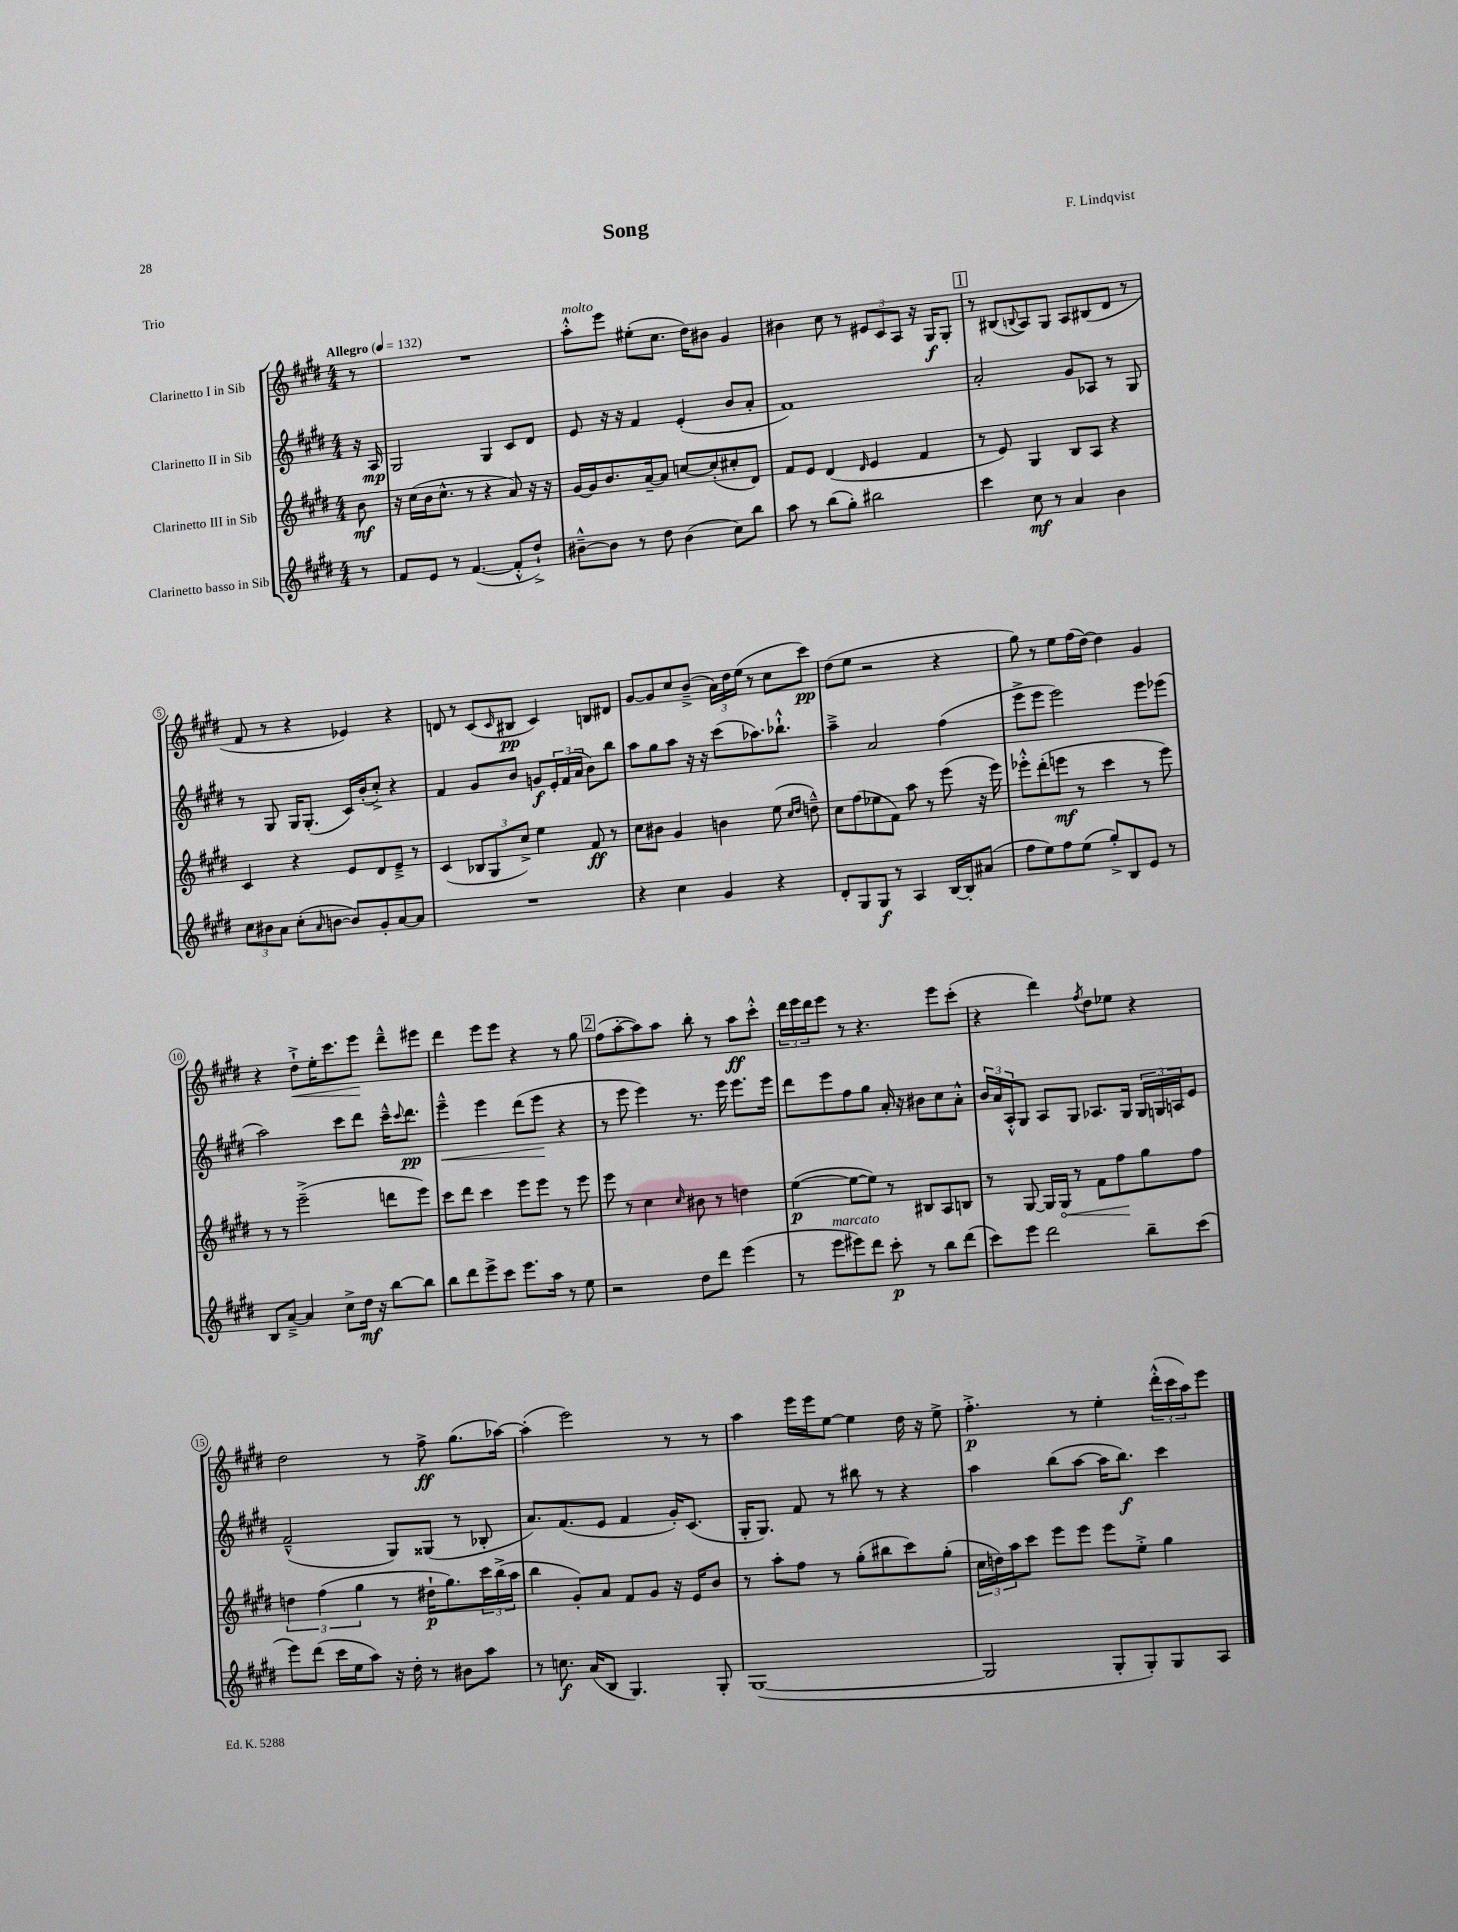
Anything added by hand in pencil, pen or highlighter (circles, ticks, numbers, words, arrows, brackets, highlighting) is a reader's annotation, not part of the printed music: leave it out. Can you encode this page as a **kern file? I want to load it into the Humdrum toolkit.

**kern	**dynam	**kern	**dynam	**kern	**dynam	**kern	**dynam
*part4	*part4	*part3	*part3	*part2	*part2	*part1	*part1
*staff4	*staff4	*staff3	*staff3	*staff2	*staff2	*staff1	*staff1
*I"Clarinetto basso in Sib	*	*I"Clarinetto III in Sib	*	*I"Clarinetto II in Sib	*	*I"Clarinetto I in Sib	*
*clefG2	*	*clefG2	*	*clefG2	*	*clefG2	*
*k[f#c#g#d#]	*	*k[f#c#g#d#]	*	*k[f#c#g#d#]	*	*k[f#c#g#d#]	*
*M4/4	*	*M4/4	*	*M4/4	*	*M4/4	*
*MM132	*	*MM132	*	*MM132	*	*MM132	*
=	=	=	=	=	=	=	=
!	!	!	!	!	!	!LO:TX:a:B:t=Allegro	!
8r	.	8b\	mf	16r	.	8r	.
.	.	.	.	16A/	mp	.	.
=1	=1	=1	=1	=1	=1	=1	=1
8f#/L	.	16r	.	2G#/	.	1r	.
.	.	(16cc#\LL	.	.	.	.	.
8e/J	.	16b\J	.	.	.	.	.
.	.	8.cc#^^\J	.	.	.	.	.
8r	.	.	.	.	.	.	.
([4.f#/	.	8r	.	.	.	.	.
.	.	4r	.	4G#/	.	.	.
8f#'^^/L]	.	8a/)	.	8c#/L	.	.	.
8dd#`^/J)	.	16r	.	8d#/J	.	.	.
.	.	16r	.	.	.	.	.
=2	=2	=2	=2	=2	=2	=2	=2
!	!	!	!	!	!	!LO:TX:a:i:t=molto	!
[8b#X~^^\L	.	[16g#/LL	.	8e/	.	8aa'^^\L	.
.	.	16g#/J]	.	.	.	.	.
8b#\J]	.	8.b/	.	16r	.	8eee\J	.
.	.	.	.	16r	.	.	.
8r	.	.	.	4f#/	.	(8ee#X'\L	.
.	.	[16a~/k	.	.	.	.	.
8dd#\	.	8a/J]	.	.	.	8.cc#\J	.
(4b#\	.	[8ccn/L	.	(4e'/	.	.	.
.	.	.	.	.	.	16dd#\KL)	.
.	.	(8cc'/]	.	.	.	8b#X\J	.
8cc#\L)	.	8cc#X'/	.	8b/L	.	4g#/	.
8bb\J	.	8d#/J)	.	8a'/J	.	.	.
=3	=3	=3	=3	=3	=3	=3	=3
8aa\	.	8f#/L	.	1f#)	.	4b#X\	.
8r	.	8e/J	.	.	.	.	.
(8bb\L	.	(4d#/	.	.	.	8cc#\	.
8gg#'\J)	.	.	.	.	.	8r	.
.	.	16qqd#/	.	.	.	.	.
2bb#X\	.	4e/	.	.	.	12e#X/L	.
.	.	.	.	.	.	12c#/	.
.	.	.	.	.	.	12A/J	.
.	.	4f#/	.	.	.	16r	.
.	.	.	.	.	.	16G#/KL	f
.	.	.	.	.	.	8G#'/J	.
!!LO:REH:place=s1:t=1
=4	=4	=4	=4	=4	=4	=4	=4
4ccc#\	.	8r	.	2a'/	.	8r	.
.	.	8e/)	.	.	.	(8B#X/L	.
.	.	.	.	.	.	8qqBn/	.
8cc#\	mf	4G#/	.	.	.	8A/)	.
8r	.	.	.	.	.	8G#/J	.
4a/	.	8B/L	.	8g#/L	.	8A/L	.
.	.	8A/J	.	8A-X/J	.	(8B#X/	.
4b\	.	4r	.	8r	.	8d#/J	.
.	.	.	.	8G#/	.	8r	.
!!LO:LB:g=z
=5	=5	=5	=5	=5	=5	=5	=5
12cc#\L	.	4c#/	.	8r	.	8f#/	.
12b#X\	.	.	.	.	.	.	.
.	.	.	.	8G#/	.	8r	.
12a\J	.	.	.	.	.	.	.
(8cc#'\L	.	4r	.	16G#/KL	.	4r	.
.	.	.	.	(8.G#'/J	.	.	.
16qqa/	.	.	.	.	.	.	.
[8bn\J	.	.	.	.	.	.	.
8b/L])	.	8e/L	.	16c#/LL)	.	4e-X/)	.
.	.	.	.	(16b'/J	.	.	.
8g#'/	.	8d#/	.	8cc#'^/J)	.	.	.
[8a/	.	8e~^/J	.	4r	.	4r	.
8a/J]	.	8r	.	.	.	.	.
=6	=6	=6	=6	=6	=6	=6	=6
1r	.	(4c#/	.	4f#/	.	8dn/	.
.	.	.	.	.	.	8r	.
.	.	12B-X/L	.	8g#/L	.	(8c#/L	.
.	.	12G#/	.	.	.	.	.
.	.	.	.	.	.	16qqc#/	.
.	.	.	.	8b/J	.	8B#X/J	pp
.	.	12cc#^/J)	.	.	.	.	.
.	.	4ee\	.	8gn/L	f	4c#/)	.
.	.	.	.	24e'/L	.	.	.
.	.	.	.	(24f#/	.	.	.
.	.	.	.	24a/JJ	.	.	.
.	.	8f#/	ff	8b\L)	.	8Bn/L	.
.	.	8r	.	8bb\J	.	8d#X/J	.
=7	=7	=7	=7	=7	=7	=7	=7
4r	.	8cc#\L	.	8aa\L	.	[8g#/L	.
.	.	8b#X\J	.	8gg#\	.	8g#/]	.
4cc#\	.	4g#/	.	8aa\J	.	8cc#/	.
.	.	.	.	16r	.	(8b~^/J	.
.	.	.	.	16r	.	.	.
4g#/	.	4bn\	.	(8ccc#\L	.	24a\LL)	.
.	.	.	.	.	.	24dd#\	.
.	.	.	.	.	.	(24ee\JJ	.
.	.	.	.	8.aa-X\)	.	8r	.
4r	.	(8ee\	.	.	.	8cc#\L	.
.	.	.	.	8.bb-X`^^\J	.	.	.
.	.	16qqcc#/LL	.	.	.	.	.
.	.	16qqdd#/JJ	.	.	.	.	.
.	.	8ddn~^^\)	.	.	.	8ccc#\J)	pp
=8	=8	=8	=8	=8	=8	=8	=8
8d#'/L	.	8cc#\L	.	4aa~^\	.	(8dd#\L	.
8G#/	.	(8ff#\	.	.	.	8ee\J	.
8G#/J	f	8ee-X\	.	2a/	.	2r	.
8r	.	8f#\J)	.	.	.	.	.
4A/	.	8aa\	.	.	.	.	.
.	.	8r	.	.	.	.	.
[16B/LL	.	(8eee\	.	(4ff#\	.	4r	.
16B'/J]	.	.	.	.	.	.	.
(8a#X/J	.	16r	.	.	.	.	.
.	.	16eee\)	.	.	.	.	.
=9	=9	=9	=9	=9	=9	=9	=9
8ff#\L	.	8eee-X'^^\L	.	8eee^\L	.	8gg#\)	.
8ee\)	.	(8ddd#'\	.	8eee\J	.	8r	.
8ff#\	.	8eeen\J	mf	2eee\)	.	8ee\L	.
(8ee\J	.	8r	.	.	.	(16ff#\L	.
.	.	.	.	.	.	[16dd#\JJ)	.
8gg#'^/L)	.	4ccc#\	.	.	.	4dd#\]	.
8B/	.	.	.	.	.	.	.
8e/J	.	8r	.	8eee\L	.	4g#/	.
8r	.	8eee\)	.	(8eee-X\J	.	.	.
!!LO:LB:g=z
=10	=10	=10	=10	=10	=10	=10	=10
8B/L	.	8r	.	2aa\)	.	4r	.
[8a~^/J	.	8r	.	.	.	.	.
!	!	!	!	!	!	!	!LO:HP:b
4a/]	.	(2eee~^\	.	.	.	8dd#`^\L	<
.	.	.	.	.	.	16ee'\K	.
.	.	.	.	.	.	8.ccc#\	.
8cc#^\L	.	.	.	8ccc#\L	.	.	.
16dd#\Jk	mf	.	.	8ddd#\J	.	8eee\J	.
16r	.	.	.	.	.	.	.
[8bb\L	.	8dddn\L	.	16ccc#~^^\KL	.	8ddd#~^^\L	[
.	.	.	.	8qqccc#/	.	.	.
.	.	.	.	8.ddd#\J	pp	.	.
8bb\J]	.	8eee\J)	.	.	.	8eee#X\J	.
=11	=11	=11	=11	=11	=11	=11	=11
!	!	!	!	!	!LO:HP:b	!	!
8bb\L	.	8ccc#\L	.	4eee~^^\	<	4ddd#\	.
8ddd#\	.	8ddd#\J	.	.	.	.	.
8eee^\	.	4ccc#\	.	4eee\	.	8eee\L	.
8ccc#\J	.	.	.	.	.	8eee\J	.
8.eee\L	.	8eee\L	.	(8ddd#\L	.	4r	.
.	.	8eee\J	.	8eee\J	.	.	.
16aa\Jk	.	.	.	.	.	.	.
8r	.	8r	.	4r	[	8r	.
8ee\	.	8eee\	.	.	.	8gg#\	.
!!LO:REH:place=s1:t=2
=12	=12	=12	=12	=12	=12	=12	=12
2r	.	8eee\	.	8r	.	(8ff#\L	.
.	.	8r	.	8eee\	.	[8aa'\	.
.	.	4cc#\	.	4eee\)	.	8aa\])	.
.	.	.	.	.	.	8aa\J	.
.	.	16qqcc#/	.	.	.	.	.
8dd#\L	.	8b#X\	.	8.r	.	8bb'\	.
8ddd#\J	.	8r	.	.	.	8r	.
.	.	.	.	16eee\	.	.	.
(4eee\	.	4ddn\	.	8.eee\L	.	8aa\L	ff
.	.	.	.	.	.	8ccc#'^^\J	.
.	.	.	.	16eee\Jk	.	.	.
=13	=13	=13	=13	=13	=13	=13	=13
8r	.	([4ee\	p	8ddd#\L	.	24ddd#\LL	.
.	.	.	.	.	.	24eee\	.
.	.	.	.	.	.	24ddd#\J	.
!LO:TX:a:i:t=marcato	!	!	!	!	!	!	!
8eee\L	.	.	.	8eee\	.	8eee\J	.
8eee#X\)	.	8ee\L_	.	8ff#\	.	8r	.
8ddd#\J	.	8ee\J])	.	8gg#\J	.	4.r	.
8ccc#'\	p	8r	.	16a'/	.	.	.
.	.	.	.	16r	.	.	.
8r	.	8B#X/L	.	8b#X\L	.	.	.
8bb\L	.	8A/	.	8cc#\	.	8eee\L	.
(8ddd#\J	.	8Bn/J	.	8a'^^\J	.	(8ccc#'\J	.
=14	=14	=14	=14	=14	=14	=14	=14
8ccc#\L)	.	8r	.	24b/LL	.	4r	.
.	.	.	.	24a/	.	.	.
.	.	.	.	24A'^^/J	.	.	.
8eee\J	.	[8G#/	.	8G#/J	.	.	.
2ddd#\	.	16G#/LL]	.	8A/L	.	4ddd#\)	.
!	!	!	!LO:HP:b	!	!	!	!
.	.	16G#/JJ	<	.	.	.	.
.	.	8r	.	8G#/J	.	.	.
.	.	.	.	.	.	8qff#/	.
.	.	8f#\L	.	8.A-X/L	.	8dd#\L	.
.	.	8ff#\	.	.	.	8ee-X\J	.
.	.	.	.	16G#/Jk	.	.	.
8bb~\L	.	8gg#\	[	24G#/LL	.	4r	.
.	.	.	.	24Gn/	.	.	.
.	.	.	.	24An/J	.	.	.
(8ccc#\J	.	8ff#\J	.	8e/J	.	.	.
!!LO:LB:g=z
=15	=15	=15	=15	=15	=15	=15	=15
8eee\L)	.	6ddn\	.	(2f#~^^/	.	2dd#\	.
(8ddd#\J	.	.	.	.	.	.	.
.	.	(6ff#\	.	.	.	.	.
16ccc#\LL	.	.	.	.	.	.	.
16ee\J	.	.	.	.	.	.	.
.	.	6gg#\	.	.	.	.	.
8aa\J)	.	.	.	.	.	.	.
16r	.	8r	.	8G#/L)	.	8r	.
16dd#'\	.	.	.	.	.	.	.
8r	.	16dd#X`\KL	p	(8G##X/J	.	8ff#^\	ff
.	.	8.gg#\)	.	.	.	.	.
8b#X\L	.	.	.	8r	.	(8.gg#\L	.
8aa\J	.	24ccc#\L	.	8B-X'/	.	.	.
.	.	(24bb^\	.	.	.	.	.
.	.	.	.	.	.	[16aa-X\Jk)	.
.	.	24aa\JJ	.	.	.	.	.
=16	=16	=16	=16	=16	=16	=16	=16
8r	.	4bb\	.	8.a/L)	.	(4aa-'\]	.
8.ccn\	f	.	.	.	.	.	.
.	.	.	.	(8.f#/	.	.	.
.	.	8g#'/L)	.	.	.	2eee\)	.
(16a/KL	.	.	.	.	.	.	.
8B/J	.	8a/J	.	8e/J	.	.	.
4.G#/)	.	8f#/L	.	4f#/	.	.	.
.	.	8g#/J	.	.	.	.	.
.	.	16r	.	16g#'/KL)	.	8r	.
.	.	16e/KL	.	(8.c#/J	.	.	.
8G#'/	.	8b/J	.	.	.	8r	.
=17	=17	=17	=17	=17	=17	=17	=17
([1G#	.	8r	.	16G#'/KL	.	4aa\	.
.	.	.	.	8.G#/J)	.	.	.
.	.	8aa'\L	.	.	.	.	.
.	.	8ff#\J	.	8f#/	.	16eee\LL	.
.	.	.	.	.	.	16eee\J	.
.	.	8r	.	8r	.	[8ee\J	.
.	.	(8gg#'\L	.	8bb#X\	.	4ee\]	.
.	.	8bb#X\	.	8r	.	.	.
.	.	8ccc#\)	.	4r	.	16dd#\	.
.	.	.	.	.	.	16r	.
.	.	(8gg#'\J	.	.	.	8ee^\	.
=18	=18	=18	=18	=18	=18	=18	=18
2G#/]	.	24cc#\LL	.	4aa\	.	4.ff#'^\	p
.	.	24ddn\)	.	.	.	.	.
.	.	24aa\J	.	.	.	.	.
.	.	8ccc#\J	.	.	.	.	.
.	.	8eee\L	.	(8bb\L	.	.	.
.	.	8eee\J	.	[8aa\J	.	8r	.
8G#'/L	.	8eee\L	.	16aa\KL]	.	4ee'\	.
.	.	.	.	8.bb\J)	f	.	.
8G#'/)	.	8ee'^\J	.	.	.	.	.
8G#/	.	4gg#\	.	4ccc#\	.	(24ddd#'^^\LL	.
.	.	.	.	.	.	24ccc#\	.
.	.	.	.	.	.	24aa\J)	.
8A/J	.	.	.	.	.	8eee\J	.
==	==	==	==	==	==	==	==
*-	*-	*-	*-	*-	*-	*-	*-
